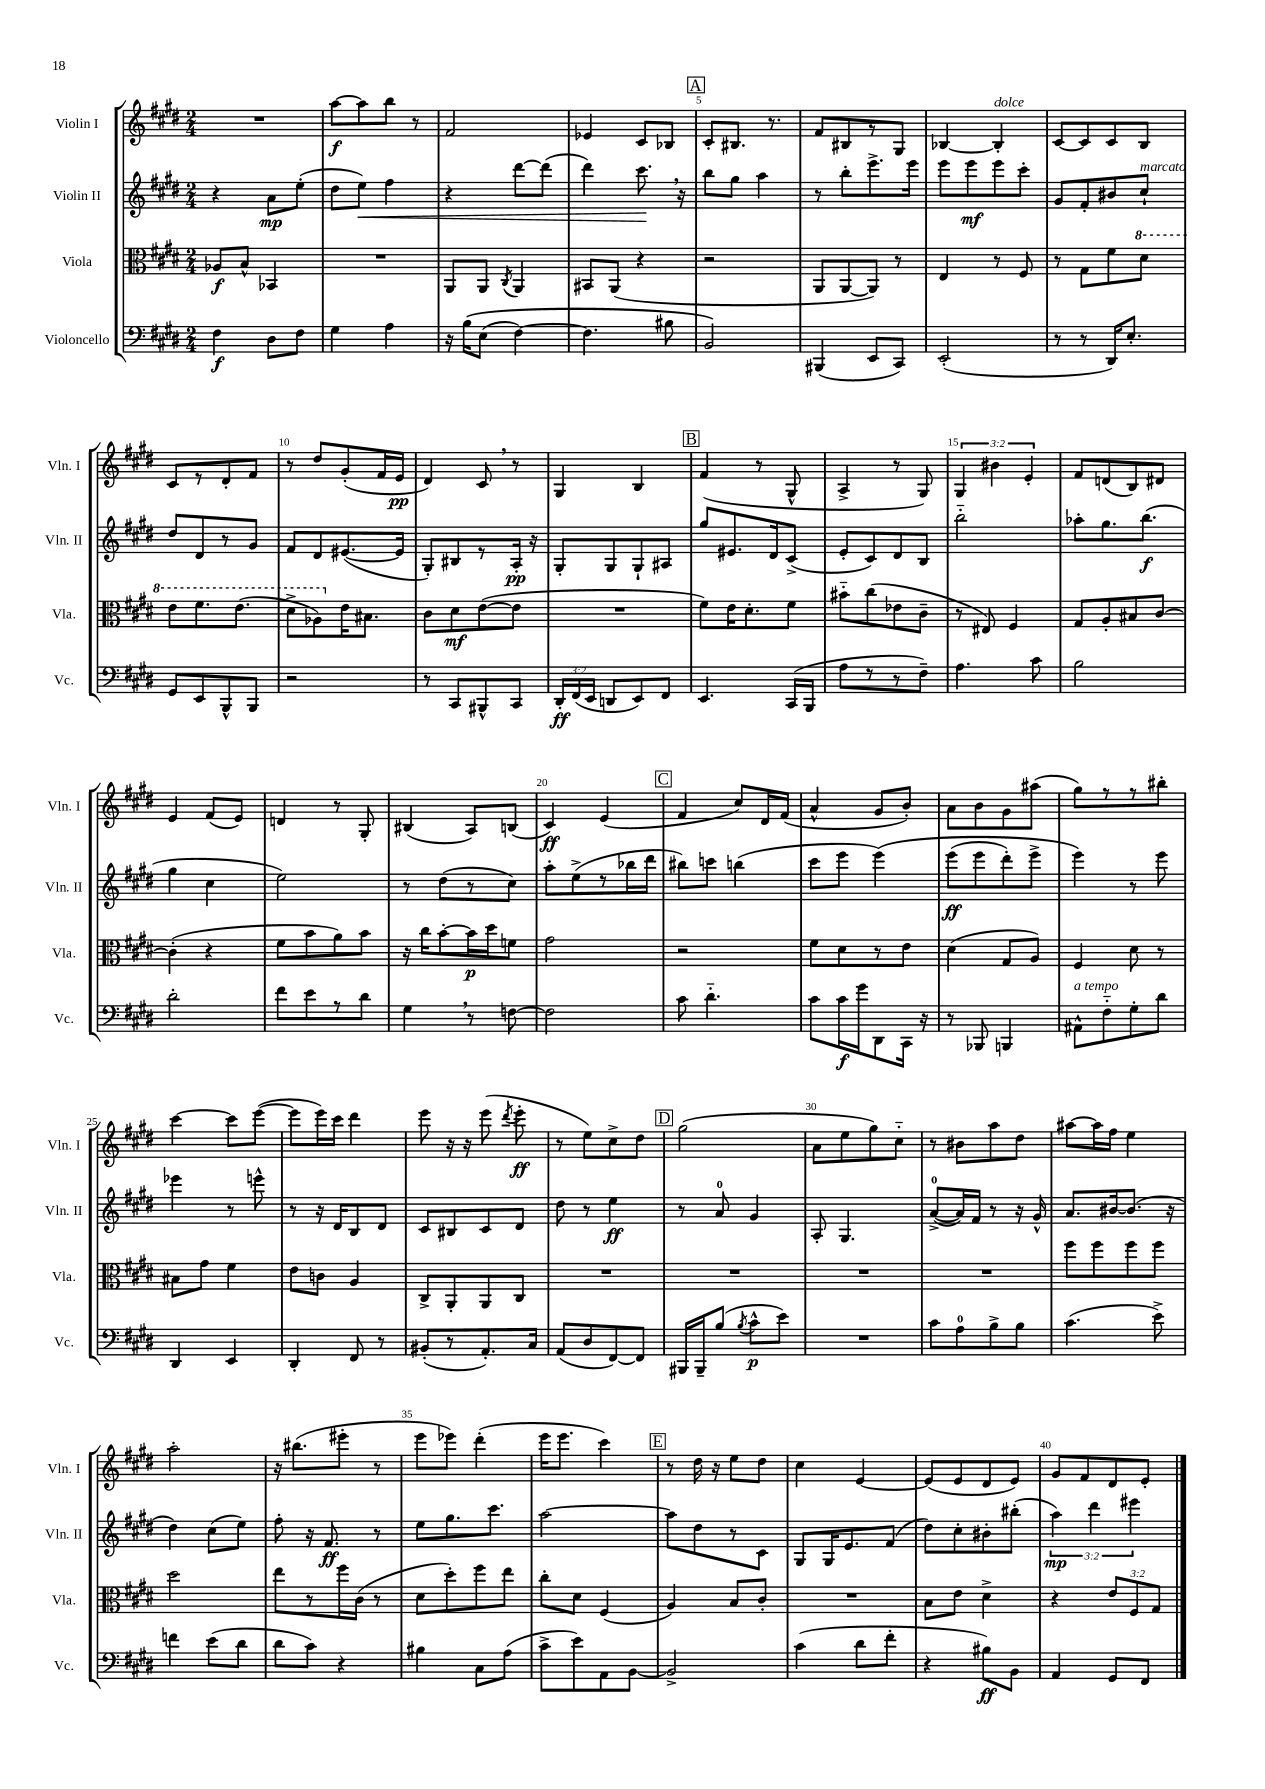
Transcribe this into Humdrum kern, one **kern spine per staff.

**kern	**dynam	**kern	**dynam	**kern	**dynam	**kern	**dynam
*part4	*part4	*part3	*part3	*part2	*part2	*part1	*part1
*staff4	*staff4	*staff3	*staff3	*staff2	*staff2	*staff1	*staff1
*I"Violoncello	*	*I"Viola	*	*I"Violin II	*	*I"Violin I	*
*I'Vc.	*	*I'Vla.	*	*I'Vln. II	*	*I'Vln. I	*
*clefF4	*	*clefC3	*	*clefG2	*	*clefG2	*
*k[f#c#g#d#]	*	*k[f#c#g#d#]	*	*k[f#c#g#d#]	*	*k[f#c#g#d#]	*
*M2/4	*	*M2/4	*	*M2/4	*	*M2/4	*
=1	=1	=1	=1	=1	=1	=1	=1
4F#\	f	8A-X/L	f	4r	.	2r	.
.	.	8B^^/J	.	.	.	.	.
8D#\L	.	4BB-X/	.	8a\L	mp	.	.
8F#\J	.	.	.	(8ee'\J	.	.	.
=2	=2	=2	=2	=2	=2	=2	=2
4G#\	.	2r	.	8dd#\L	.	[8aa\L	f
!	!	!	!	!	!LO:HP:b	!	!
.	.	.	.	8ee\J)	<	8aa\]	.
4A\	.	.	.	4ff#\	.	8bb\J	.
.	.	.	.	.	.	8r	.
=3	=3	=3	=3	=3	=3	=3	=3
16r	.	8AA/L	.	4r	.	2f#/	.
(16B\KL	.	.	.	.	.	.	.
(8E\J	.	8AA/J	.	.	.	.	.
.	.	8qC#/	.	.	.	.	.
[4F#\)	.	4AA/	.	[8ddd#\L	.	.	.
.	.	.	.	(8ddd#\J]	.	.	.
=4	=4	=4	=4	=4	=4	=4	=4
4.F#\]	.	8BB#X/L	.	4ddd#\)	.	4e-X/	.
.	.	(8AA/J	.	.	.	.	.
.	.	4r	.	8.ccc#,\	.	8c#/L	.
8B#X\	.	.	.	.	.	8B-X/J	.
.	.	.	.	16r	[	.	.
!!LO:REH:place=s1:t=A
=5	=5	=5	=5	=5	=5	=5	=5
2BB/)	.	2r	.	8bb\L	.	8c#'/L	.
.	.	.	.	8gg#\J	.	8.B#X/J	.
.	.	.	.	4aa\	.	.	.
.	.	.	.	.	.	8.r	.
=6	=6	=6	=6	=6	=6	=6	=6
(4BBB#X/	.	8AA/L	.	8r	.	8f#/L	.
.	.	[8AA/	.	8bb'\L	.	8B#X/	.
8EE/L	.	8AA/J])	.	8.eee^\	.	8r	.
8CC#/J)	.	8r	.	.	.	8G#/J	.
.	.	.	.	16eee\Jk	.	.	.
=7	=7	=7	=7	=7	=7	=7	=7
(2EE'/	.	4E/	.	8eee\L	.	[4B-X/	.
.	.	.	.	8eee\	mf	.	.
!	!	!	!	!	!	!LO:TX:a:i:t=dolce	!
.	.	8r	.	8eee\	.	4B-'/]	.
.	.	8F#/	.	8ccc#'\J	.	.	.
=8	=8	=8	=8	=8	=8	=8	=8
8r	.	8r	.	8g#/L	.	[8c#/L	.
8r	.	8G#\L	.	8f#'/	.	8c#/]	.
16DD#/KL)	.	8f#\	.	8b#X/	.	8c#/	.
8.E'/J	.	.	.	.	.	.	.
*	*	*8va	*	*	*	*	*
!	!	!	!	!LO:TX:a:i:t=marcato	!	!	!
.	.	8dd#\J	.	8cc#`/J	.	8B/J	.
!!LO:LB:g=z
=9	=9	=9	=9	=9	=9	=9	=9
8GG#/L	.	8ee\L	.	8dd#/L	.	8c#/L	.
8EE/	.	8.ff#\	.	8d#/	.	8r	.
8BBB^^/	.	.	.	8r	.	8d#'/	.
.	.	(8.ee\J	.	.	.	.	.
8BBB/J	.	.	.	8g#/J	.	8f#/J	.
=10	=10	=10	=10	=10	=10	=10	=10
2r	.	8dd#^\L	.	8f#/L	.	8r	.
.	.	8a-X\)	.	8d#/	.	8dd#/L	.
*	*	*X8va	*	*	*	*	*
.	.	16e\K	.	([8.e#X/	.	(8g#'/	.
.	.	8.B#X\J	.	.	.	.	.
.	.	.	.	.	.	16f#/L	.
.	.	.	.	16e#/Jk]	.	16e/JJ	pp
=11	=11	=11	=11	=11	=11	=11	=11
8r	.	8c#\L	.	8G#'/L)	.	4d#/)	.
8CC#/L	.	8d#\	mf	8B#X/	.	.	.
8BBB#X^^/	.	([8e\	.	8r	.	8c#,/	.
8CC#/J	.	8e\J]	.	16A'/Jk	pp	8r	.
.	.	.	.	16r	.	.	.
=12	=12	=12	=12	=12	=12	=12	=12
24DD#'/LL	ff	2r	.	8G#'/L	.	4G#/	.
(24FF#/	.	.	.	.	.	.	.
24EE/JJ	.	.	.	.	.	.	.
8DDn/L	.	.	.	8G#/	.	.	.
8EE/)	.	.	.	8G#`/	.	4B/	.
8FF#/J	.	.	.	8A#X/J	.	.	.
!!LO:REH:place=s1:t=B
=13	=13	=13	=13	=13	=13	=13	=13
4.EE/	.	8f#\L)	.	8gg#/L	.	(4f#/	.
.	.	16e\K	.	8.e#X/	.	.	.
.	.	8.d#'\	.	.	.	.	.
.	.	.	.	.	.	8r	.
.	.	.	.	16d#/k	.	.	.
(16CC#/LL	.	8f#\J	.	(8c#^/J	.	8G#^^/	.
16BBB/JJ	.	.	.	.	.	.	.
=14	=14	=14	=14	=14	=14	=14	=14
8A\L	.	8b#X\L	.	8e'/L	.	4A^/	.
8r	.	(8cc#\	.	8c#/)	.	.	.
8r	.	8e-X\	.	8d#/	.	8r	.
8F#~\J)	.	8c#~\J	.	8B/J	.	8G#/)	.
=15	=15	=15	=15	=15	=15	=15	=15
4.A\	.	8r	.	2bb\	.	6G#/	.
.	.	8E#X/)	.	.	.	.	.
.	.	.	.	.	.	6b#X\	.
.	.	4F#/	.	.	.	.	.
.	.	.	.	.	.	6e'/	.
8c#\	.	.	.	.	.	.	.
=16	=16	=16	=16	=16	=16	=16	=16
2B\	.	8G#/L	.	8aa-X'\L	.	8f#/L	.
.	.	8A'/	.	8.gg#\	.	(8dn/	.
.	.	8B#X/	.	.	.	8B/)	.
.	.	.	.	(8.bb\J	f	.	.
.	.	[8c#/J	.	.	.	8d#X/J	.
!!LO:LB:g=z
=17	=17	=17	=17	=17	=17	=17	=17
2d#'\	.	(4c#'\]	.	4gg#\	.	4e/	.
.	.	4r	.	4cc#\	.	(8f#/L	.
.	.	.	.	.	.	8e/J)	.
=18	=18	=18	=18	=18	=18	=18	=18
8f#\L	.	8f#\L	.	2ee\)	.	4dn/	.
8e\	.	8b\	.	.	.	.	.
8r	.	8a\)	.	.	.	8r	.
8d#\J	.	8b\J	.	.	.	8G#'/	.
=19	=19	=19	=19	=19	=19	=19	=19
4G#,\	.	16r	.	8r	.	(4B#X/	.
.	.	16cc#\KL	.	.	.	.	.
.	.	[8b'\	.	(8dd#\L	.	.	.
8r	.	16b\L]	p	8r	.	8A/L)	.
.	.	16dd#\J	.	.	.	.	.
[8Fn\	.	8fn\J	.	8cc#\J)	.	(8Bn/J	.
=20	=20	=20	=20	=20	=20	=20	=20
2F\]	.	2g#\	.	8aa'\L	.	4c#/)	ff
.	.	.	.	(8ee^\	.	.	.
.	.	.	.	8r	.	(4e/	.
.	.	.	.	16bb-X\L	.	.	.
.	.	.	.	16ddd#\JJ	.	.	.
!!LO:REH:place=s1:t=C
=21	=21	=21	=21	=21	=21	=21	=21
8c#\	.	2r	.	8bb#X\L)	.	4f#/	.
4.d#\	.	.	.	8cccn\J	.	.	.
.	.	.	.	(4bbn\	.	8cc#/L)	.
.	.	.	.	.	.	16d#/L	.
.	.	.	.	.	.	(16f#/JJ	.
=22	=22	=22	=22	=22	=22	=22	=22
8c#\L	.	8f#\L	.	8ccc#\L	.	4a^^/	.
16c#\L	f	8d#\	.	8eee\J	.	.	.
16g#\J	.	.	.	.	.	.	.
8DD#\	.	8r	.	(4eee\)	.	8g#/L	.
16CC#\Jk	.	8e\J	.	.	.	8b'/J)	.
16r	.	.	.	.	.	.	.
=23	=23	=23	=23	=23	=23	=23	=23
8r	.	(4d#\	.	(8eee\L	ff	8a\L	.
8BBB-X/	.	.	.	8eee\	.	8b\	.
4BBBn/	.	8G#/L	.	8ddd#'\)	.	8g#\	.
.	.	8A/J)	.	8eee^\J	.	(8aa#X\J	.
=24	=24	=24	=24	=24	=24	=24	=24
!LO:TX:a:i:t=a tempo	!	!	!	!	!	!	!
8AA#X^^\L	.	4F#/	.	4eee\)	.	8gg#\L)	.
8F#\	.	.	.	.	.	8r	.
8G#'\	.	8d#\	.	8r	.	8r	.
8d#\J	.	8r	.	8eee\	.	8bb#X'\J	.
!!LO:LB:g=z
=25	=25	=25	=25	=25	=25	=25	=25
4DD#/	.	8B#X\L	.	4eee-X\	.	[4ccc#\	.
.	.	8g#\J	.	.	.	.	.
4EE/	.	4f#\	.	8r	.	8ccc#\L]	.
.	.	.	.	8eeen^^\	.	([8eee\J	.
=26	=26	=26	=26	=26	=26	=26	=26
4DD#'/	.	8e\L	.	8r	.	8eee\L]	.
.	.	8cn\J	.	16r	.	16eee\L)	.
.	.	.	.	16d#/KL	.	16ccc#\JJ	.
8FF#/	.	4A/	.	8B/	.	4ddd#\	.
8r	.	.	.	8d#/J	.	.	.
=27	=27	=27	=27	=27	=27	=27	=27
(8BB#X'/L	.	8C#^/L	.	8c#/L	.	8eee\	.
8r	.	8AA'/	.	8B#X/	.	16r	.
.	.	.	.	.	.	16r	.
8.AA'/)	.	8AA/	.	8c#/	.	(8eee\	.
.	.	.	.	.	.	8qddd#/	.
.	.	8C#/J	.	8d#/J	.	8eee'\	ff
16C#/Jk	.	.	.	.	.	.	.
=28	=28	=28	=28	=28	=28	=28	=28
(8AA/L	.	2r	.	8dd#\	.	8r	.
8D#/	.	.	.	8r	.	8ee\L)	.
[8FF#/)	.	.	.	4ee\	ff	8cc#^\	.
8FF#/J]	.	.	.	.	.	8dd#\J	.
!!LO:REH:place=s1:t=D
=29	=29	=29	=29	=29	=29	=29	=29
16BBB#X/LL	.	2r	.	8r	.	(2gg#\	.
16BBB#~/J	.	.	.	.	.	.	.
(8B/J	.	.	.	8a/	.	.	.
8qB/	.	.	.	.	.	.	.
8c#^^\L	p	.	.	4g#/	.	.	.
8e\J)	.	.	.	.	.	.	.
=30	=30	=30	=30	=30	=30	=30	=30
2r	.	2r	.	8A'/	.	8a\L	.
.	.	.	.	4.G#/	.	8ee\	.
.	.	.	.	.	.	8gg#\)	.
.	.	.	.	.	.	8cc#\J	.
=31	=31	=31	=31	=31	=31	=31	=31
8c#\L	.	2r	.	([8a^/L	.	8r	.
8A\	.	.	.	16a/L])	.	8b#X\L	.
.	.	.	.	16f#/JJ	.	.	.
8B^\	.	.	.	8r	.	8aa\	.
8B\J	.	.	.	16r	.	8dd#\J	.
.	.	.	.	16g#^^/	.	.	.
=32	=32	=32	=32	=32	=32	=32	=32
(4.c#\	.	8ff#\L	.	8.a/L	.	[8aa#X\L	.
.	.	8ff#\	.	.	.	16aa#\L]	.
.	.	.	.	[16b#X/k	.	16ff#\JJ	.
.	.	8ff#\	.	(8.b#/J]	.	4ee\	.
8e^\)	.	8ff#\J	.	.	.	.	.
.	.	.	.	16r	.	.	.
!!LO:LB:g=z
=33	=33	=33	=33	=33	=33	=33	=33
4fn\	.	2dd#\	.	4dd#\)	.	2aa'\	.
(8e\L	.	.	.	(8cc#\L	.	.	.
8d#\J	.	.	.	8ee\J)	.	.	.
=34	=34	=34	=34	=34	=34	=34	=34
8d#\L	.	8ee\L	.	8ff#'\	.	16r	.
.	.	.	.	.	.	(8.bb#X\L	.
8c#\J)	.	8r	.	16r	.	.	.
.	.	.	.	8.f#/	ff	.	.
4r	.	16ff#\L	.	.	.	8eee#X'\J	.
.	.	(16c#\JJ	.	.	.	.	.
.	.	8r	.	8r	.	8r	.
=35	=35	=35	=35	=35	=35	=35	=35
4B#X\	.	8d#\L	.	8ee\L	.	8eee\L	.
.	.	8dd#'\)	.	8.gg#\	.	8eee-X\J)	.
8C#\L	.	8ff#\	.	.	.	(4ddd#'\	.
.	.	.	.	8.ccc#\J	.	.	.
(8A\J	.	8ee\J	.	.	.	.	.
=36	=36	=36	=36	=36	=36	=36	=36
8c#^\L	.	8cc#'\L	.	[2aa\	.	16eee\KL	.
.	.	.	.	.	.	8.eee\J	.
8e\)	.	8d#\J	.	.	.	.	.
8AA\	.	(4F#/	.	.	.	4ccc#\)	.
[8BB\J	.	.	.	.	.	.	.
!!LO:REH:place=s1:t=E
=37	=37	=37	=37	=37	=37	=37	=37
2BB^/]	.	4A/)	.	8aa\L]	.	8r	.
.	.	.	.	8dd#\	.	16dd#\	.
.	.	.	.	.	.	16r	.
.	.	8B/L	.	8r	.	8ee\L	.
.	.	8c#'/J	.	8c#\J	.	8dd#\J	.
=38	=38	=38	=38	=38	=38	=38	=38
(4c#\	.	2r	.	8G#/L	.	4cc#\	.
.	.	.	.	16G#/K	.	.	.
.	.	.	.	8.e/	.	.	.
8d#\L	.	.	.	.	.	[4e/	.
8f#'\J	.	.	.	(8f#/J	.	.	.
=39	=39	=39	=39	=39	=39	=39	=39
4r	.	8B\L	.	8dd#\L)	.	(8e/L]	.
.	.	8e\J	.	8cc#'\	.	8e/	.
8B#X\L)	ff	4d#^\	.	8b#X'\	.	8d#/	.
8BB\J	.	.	.	(8bb#X'\J	.	8e/J)	.
=40	=40	=40	=40	=40	=40	=40	=40
4AA/	.	4r	.	6aa\)	mp	8g#/L	.
.	.	.	.	.	.	8f#/	.
.	.	.	.	6ddd#\	.	.	.
8GG#/L	.	12e/L	.	.	.	8d#/	.
.	.	12F#/	.	6eee#X\	.	.	.
8FF#/J	.	.	.	.	.	8e'/J	.
.	.	12G#/J	.	.	.	.	.
==	==	==	==	==	==	==	==
*-	*-	*-	*-	*-	*-	*-	*-
